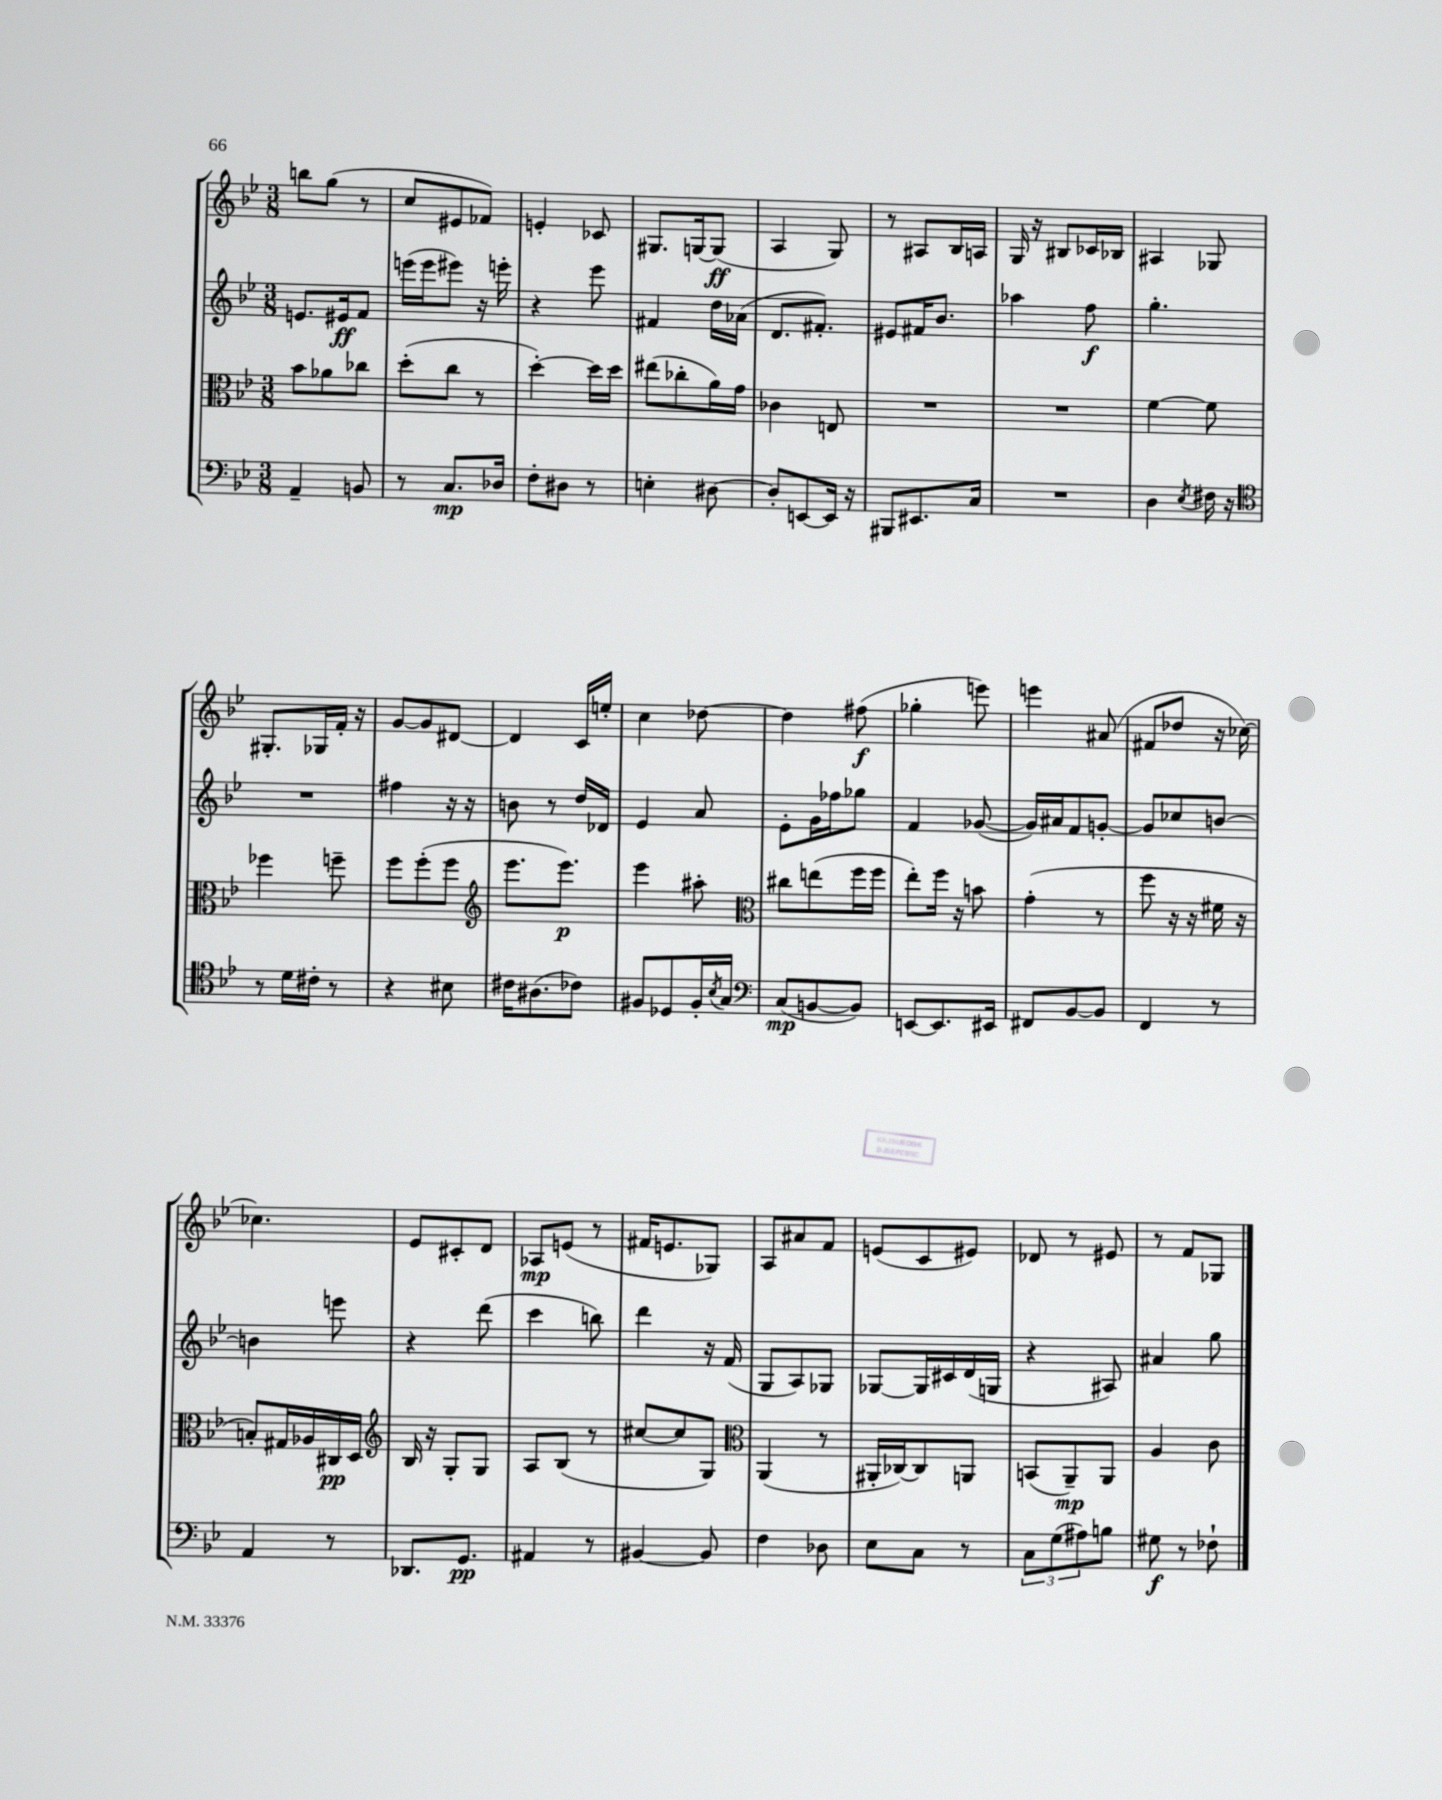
<<
\new StaffGroup <<
\new Staff = "s0" {
    \clef treble \key bes \major \numericTimeSignature \time 3/8
    b''8 g''8( r8 |
    c''8 eis'8 fes'8) |
    e'4-. ces'8 |
    gis8. g16~ g8\ff( |
    a4 g8) |
    r8 ais8 bes16 a16 |
    g16 r16 bis8 ces'16 bes16 |
    ais4 ges8 |
    gis8.-. ges16 f'16-. r16 |
    g'8~ g'8 dis'8~ |
    dis'4 c'16 e''16-. |
    c''4 des''8~ |
    des''4 fis''8\f( |
    ges''4-. e'''8) |
    e'''4 ais'8( |
    fis'8 des''8 r16 ces''16~) |
    ces''4. |
    ees'8 cis'8-. d'8 |
    aes8\mp e'8( r8 |
    fis'16 e'8. ges8) |
    a8 ais'8 f'8 |
    e'8( c'8 eis'8) |
    des'8 r8 eis'8 |
    r8 f'8 ges8 \bar "|." |
}
\new Staff = "s1" {
    \clef treble \key bes \major \numericTimeSignature \time 3/8
    e'8. eis'16\ff f'8 |
    e'''16( e'''16 eis'''8) r16 e'''16-. |
    r4 ees'''8 |
    fis'4 d''16 aes'16( |
    d'8. fis'8.-.) |
    eis'8 fis'16 bes'8. |
    aes''4 f''8\f |
    g''4.-. |
    R4. |
    fis''4 r16 r16 |
    b'8 r8 d''16 des'16 |
    ees'4 a'8 |
    ees'8-. g'16 fes''16 ges''8 |
    f'4 ges'8~( |
    ges'16) ais'16 f'8 g'8~-. |
    g'8 ces''8 b'8~ |
    b'4 e'''8 |
    r4 d'''8( |
    c'''4 b''8) |
    d'''4 r16 f'16( |
    g8 a8) ges8 |
    ges8~ ges16 cis'16 d'16( g16 |
    r4 ais8) |
    ais'4 g''8 \bar "|." |
}
\new Staff = "s2" {
    \clef alto \key bes \major \numericTimeSignature \time 3/8
    bes'8 aes'8 ces''8 |
    d''8-.( c''8 r8 |
    d''4~-.) d''16 d''16 |
    eis''8( ces''8-. a'16) g'16 |
    ces'4 e8 |
    R4. |
    R4. |
    f'4~ f'8 |
    fes''4 f''8-- |
    f''8 f''8-.( f''8 |
    \clef treble ees'''8. ees'''8.\p) |
    ees'''4 ais''8-. |
    \clef alto cis''8 e''8( f''16 f''16 |
    ees''8-.) f''16 r16 b'8 |
    g'4-.( r8 |
    f''8 r16 r16 fis'16 r16 |
    b8-.) gis16 aes16 cis16\pp d16 |
    \clef treble bes16 r16 g8-. g8 |
    a8 bes8( r8 |
    cis''8~ cis''8 g8) |
    \clef alto a,4( r8 |
    ais,16-. ces16~) ces8 a,8 |
    b,8( a,8--\mp) a,8 |
    a4 c'8 \bar "|." |
}
\new Staff = "s3" {
    \clef bass \key bes \major \numericTimeSignature \time 3/8
    a,4-- b,8 |
    r8 c8.\mp des16 |
    f8-. dis8 r8 |
    e4-. dis8~ |
    dis8-. e,8~ e,16 r16 |
    bis,,8 eis,8. c16 |
    R4. |
    d4 \acciaccatura { ees8 } fis16 r16 |
    \clef tenor r8 d'16 cis'16-. r8 |
    r4 bis8 |
    cis'16 ais8.( ces'8) |
    fis8 des8 fis16-. \acciaccatura { bes8 } g16 |
    \clef bass c8\mp( b,8~ b,8) |
    e,8~ e,8. eis,16 |
    fis,8 bes,8~ bes,8 |
    f,4 r8 |
    a,4 r8 |
    des,8. g,8.\pp |
    ais,4 r8 |
    bis,4~ bis,8 |
    f4 des8 |
    ees8 c8 r8 |
    \tuplet 3/2 { c8 g8( ais8) } b8 |
    gis8\f r8 fes8-! \bar "|." |
}
>>
>>
\layout { \context { \Score \remove "Bar_number_engraver" } }
